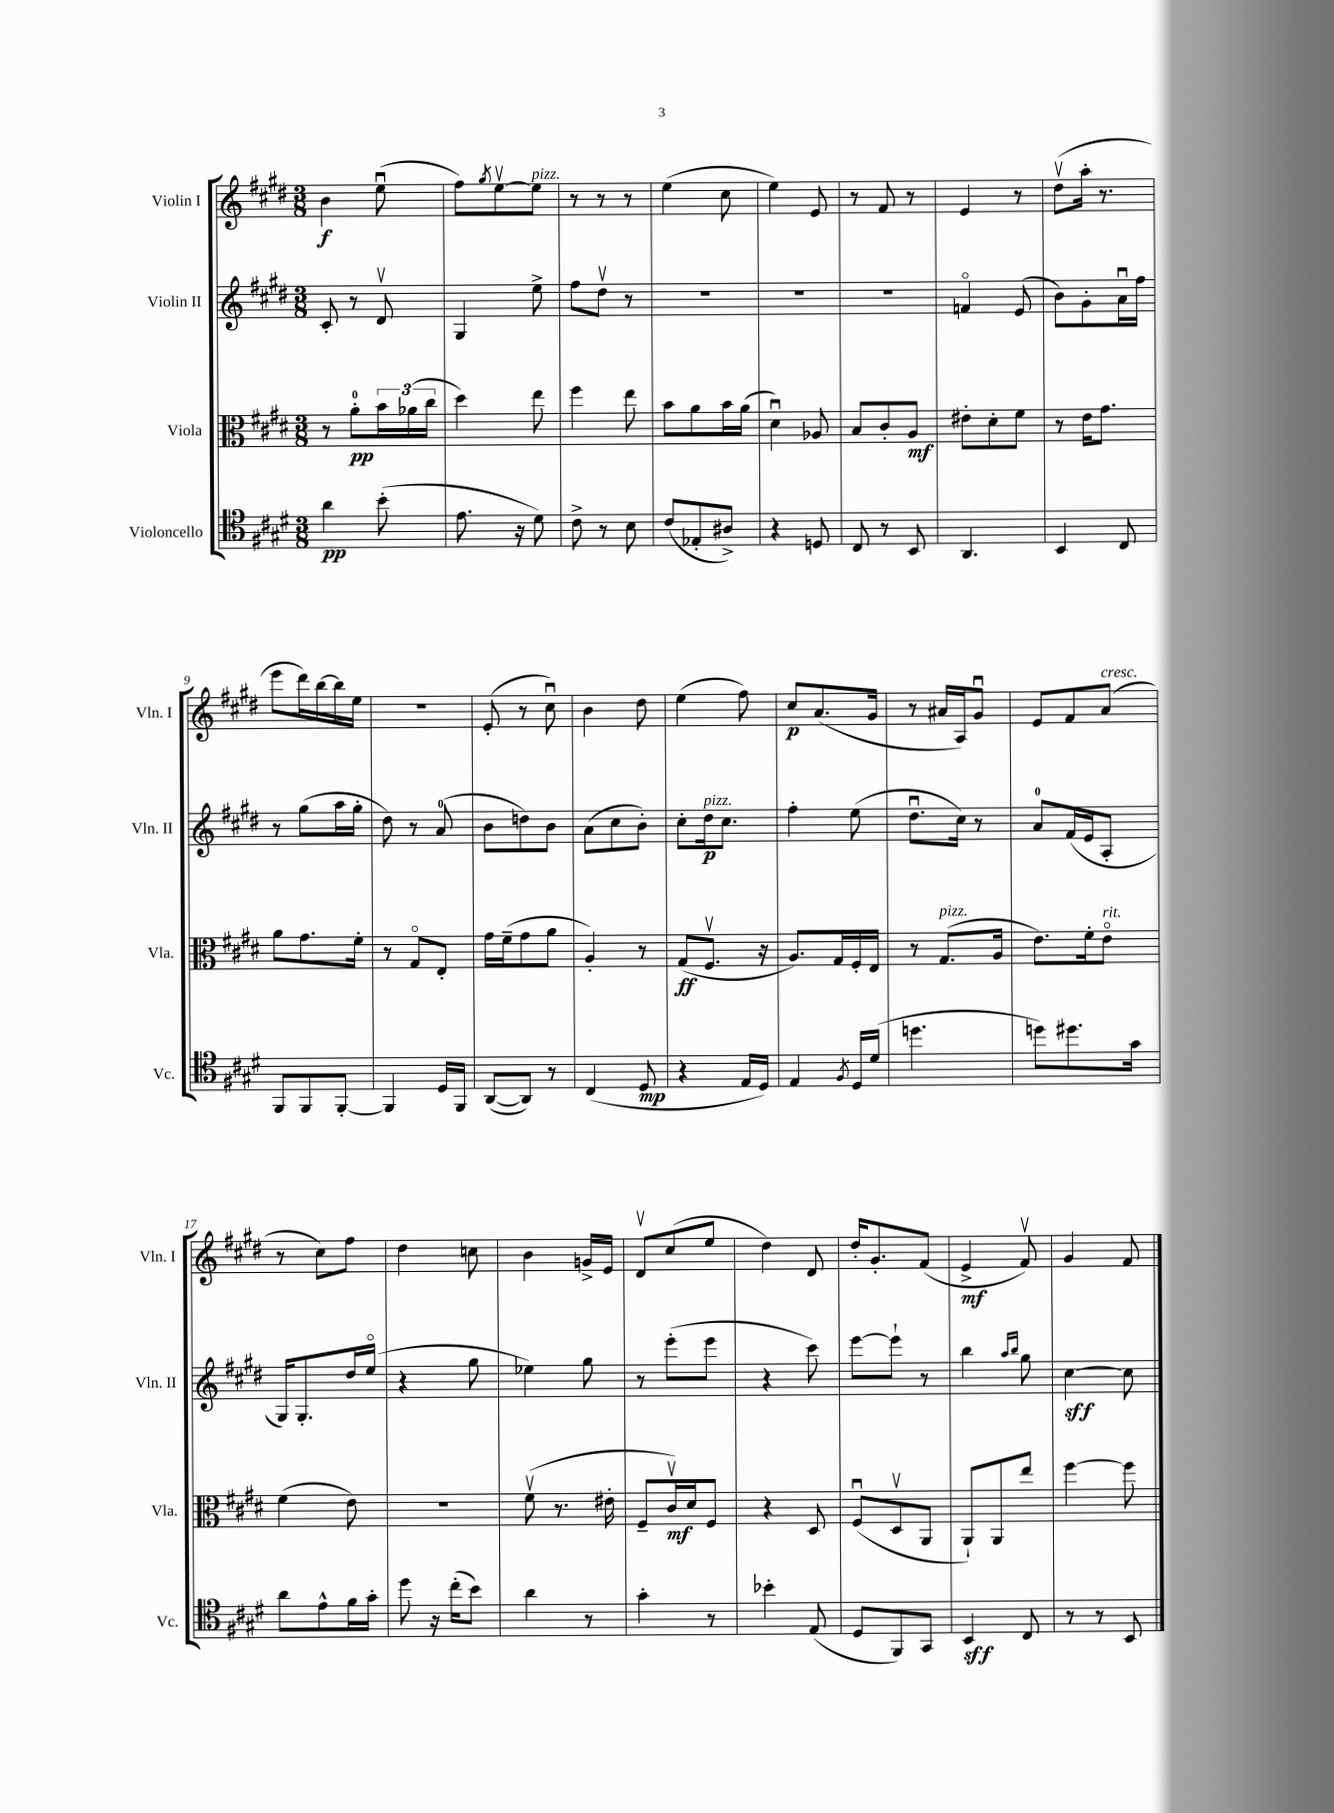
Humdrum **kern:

**kern	**dynam	**kern	**dynam	**kern	**dynam	**kern	**dynam
*part4	*part4	*part3	*part3	*part2	*part2	*part1	*part1
*staff4	*staff4	*staff3	*staff3	*staff2	*staff2	*staff1	*staff1
*I"Violoncello	*	*I"Viola	*	*I"Violin II	*	*I"Violin I	*
*I'Vc.	*	*I'Vla.	*	*I'Vln. II	*	*I'Vln. I	*
*clefC4	*	*clefC3	*	*clefG2	*	*clefG2	*
*k[f#c#g#d#]	*	*k[f#c#g#d#]	*	*k[f#c#g#d#]	*	*k[f#c#g#d#]	*
*M3/8	*	*M3/8	*	*M3/8	*	*M3/8	*
=1	=1	=1	=1	=1	=1	=1	=1
4a\	pp	8r	.	8c#'/	.	4b\	f
.	.	8a'\L	pp	8r	.	.	.
(8b'\	.	24b\L	.	8d#v/	.	(8eeu\	.
.	.	(24a-X\	.	.	.	.	.
.	.	24cc#\JJ	.	.	.	.	.
=2	=2	=2	=2	=2	=2	=2	=2
8.e\	.	4dd#\)	.	4G#/	.	8ff#\L)	.
.	.	.	.	.	.	8qgg#/	.
.	.	.	.	.	.	[8eev\	.
16r	.	.	.	.	.	.	.
!	!	!	!	!	!	!LO:TX:a:i:t=pizz.	!
8d#\)	.	8ee\	.	8ee^\	.	8ee\J]	.
=3	=3	=3	=3	=3	=3	=3	=3
8c#^\	.	4ff#\	.	8ff#\L	.	8r	.
8r	.	.	.	8dd#v\J	.	8r	.
8B\	.	8ee\	.	8r	.	8r	.
=4	=4	=4	=4	=4	=4	=4	=4
(8c#/L	.	8b\L	.	4.r	.	(4ee\	.
8E-X'/	.	8a\	.	.	.	.	.
8A#X^/J)	.	16b\L	.	.	.	8cc#\	.
.	.	(16a\JJ	.	.	.	.	.
=5	=5	=5	=5	=5	=5	=5	=5
4r	.	4d#u\)	.	4.r	.	4ee\)	.
8Dn/	.	8A-X/	.	.	.	8e/	.
=6	=6	=6	=6	=6	=6	=6	=6
8C#/	.	8B/L	.	4.r	.	8r	.
8r	.	8c#'/	.	.	.	8f#/	.
8BB/	.	8A/J	mf	.	.	8r	.
=7	=7	=7	=7	=7	=7	=7	=7
4.AA/	.	8e#X'\L	.	4fn/	.	4e/	.
.	.	8d#'\	.	.	.	.	.
.	.	8f#\J	.	(8e/	.	8r	.
=8	=8	=8	=8	=8	=8	=8	=8
4BB/	.	8r	.	8b\L)	.	(8dd#v\L	.
.	.	16e\KL	.	8g#'\	.	16aa'\Jk	.
.	.	8.g#\J	.	.	.	8.r	.
8C#/	.	.	.	16au\L	.	.	.
.	.	.	.	16ff#\JJ	.	.	.
!!LO:LB:g=z
=9	=9	=9	=9	=9	=9	=9	=9
8FF#/L	.	8a\L	.	8r	.	8eee\L	.
8FF#/	.	8.g#\	.	(8gg#\L	.	16ddd#\L)	.
.	.	.	.	.	.	[16bb\	.
[8FF#'/J	.	.	.	16aa\L	.	16bb\]	.
.	.	16f#'\Jk	.	16gg#'\JJ	.	16ee\JJ	.
=10	=10	=10	=10	=10	=10	=10	=10
4FF#/]	.	8r	.	8dd#\)	.	4.r	.
.	.	8G#/L	.	8r	.	.	.
16D#/LL	.	8E'/J	.	(8a/	.	.	.
16FF#/JJ	.	.	.	.	.	.	.
=11	=11	=11	=11	=11	=11	=11	=11
([8AA/L	.	16g#\LL	.	8b\L	.	(8e'/	.
.	.	(16f#~\J	.	.	.	.	.
8AA/J])	.	8g#\	.	8ddn\)	.	8r	.
8r	.	8a\J	.	8b\J	.	8cc#u\)	.
=12	=12	=12	=12	=12	=12	=12	=12
(4C#/	.	4A'/)	.	(8a\L	.	4b\	.
.	.	.	.	8cc#\	.	.	.
8D#/	mp	8r	.	8b'\J)	.	8dd#\	.
=13	=13	=13	=13	=13	=13	=13	=13
4r	.	(8G#/L	ff	8cc#'\L	.	(4ee\	.
!	!	!	!	!LO:TX:a:i:t=pizz.	!	!	!
.	.	8.F#v/J	.	16dd#\k	p	.	.
.	.	.	.	8.cc#\J	.	.	.
16E/LL	.	.	.	.	.	8ff#\)	.
16D#/JJ)	.	16r	.	.	.	.	.
=14	=14	=14	=14	=14	=14	=14	=14
4E/	.	8.A/L)	.	4ff#'\	.	8cc#/L	p
.	.	.	.	.	.	(8.a/	.
.	.	16G#/L	.	.	.	.	.
8qF#/	.	.	.	.	.	.	.
16D#/LL	.	16F#'/	.	(8ee\	.	.	.
(16d#/JJ	.	16E/JJ	.	.	.	16g#/Jk	.
=15	=15	=15	=15	=15	=15	=15	=15
4.ddn\	.	8r	.	8.dd#u\L	.	8r	.
!	!	!LO:TX:a:i:t=pizz.	!	!	!	!	!
.	.	(8.G#/L	.	.	.	16a#X/LL	.
.	.	.	.	16cc#\Jk)	.	16A/J)	.
.	.	.	.	8r	.	8g#u/J	.
.	.	16A/Jk	.	.	.	.	.
=16	=16	=16	=16	=16	=16	=16	=16
8ddn\L)	.	8.e\L)	.	8a/L	.	8e/L	.
8.dd#X\	.	.	.	(16f#/L	.	8f#/	.
.	.	16f#'\k	.	16e/J	.	.	.
!	!	!	!	!	!	!LO:TX:a:i:t=cresc.	!
!	!	!LO:TX:a:i:t=rit.	!	!	!	!	!
.	.	8e\J	.	8A'/J	.	(8a/J	.
16g#\Jk	.	.	.	.	.	.	.
!!LO:LB:g=z
=17	=17	=17	=17	=17	=17	=17	=17
8a\L	.	(4f#\	.	16G#/KL)	.	8r	.
.	.	.	.	8.G#'/	.	.	.
8e^^\	.	.	.	.	.	8cc#\L)	.
16f#\L	.	8e\)	.	16dd#/L	.	8ff#\J	.
16g#'\JJ	.	.	.	(16ee/JJ	.	.	.
=18	=18	=18	=18	=18	=18	=18	=18
8dd#\	.	4.r	.	4r	.	4dd#\	.
16r	.	.	.	.	.	.	.
(16cc#'\KL	.	.	.	.	.	.	.
8b\J)	.	.	.	8gg#\	.	8ccn\	.
=19	=19	=19	=19	=19	=19	=19	=19
4a\	.	(8f#v\	.	4ee-X\)	.	4b\	.
.	.	8.r	.	.	.	.	.
8r	.	.	.	8gg#\	.	16gn^/LL	.
.	.	16e#X'\	.	.	.	16e/JJ	.
=20	=20	=20	=20	=20	=20	=20	=20
4g#'\	.	8F#~/L	.	8r	.	8d#v/L	.
.	.	16c#v/L)	mf	(8eee'\L	.	(8cc#/	.
.	.	16d#/J	.	.	.	.	.
8r	.	8F#/J	.	8eee\J	.	8ee/J	.
=21	=21	=21	=21	=21	=21	=21	=21
4b-X'\	.	4r	.	4r	.	4dd#\)	.
(8E/	.	8D#/	.	8ccc#\)	.	8d#/	.
=22	=22	=22	=22	=22	=22	=22	=22
8D#/L	.	(8F#u/L	.	[8eee\L	.	16dd#'/KL	.
.	.	.	.	.	.	8.g#'/	.
8FF#/)	.	8D#v/	.	8eee`\J]	.	.	.
8GG#/J	.	8AA/J	.	8r	.	(8f#/J	.
=23	=23	=23	=23	=23	=23	=23	=23
4BB/	sff	8AA`/L)	.	4bb\	.	4e^/	mf
.	.	8AA/	.	.	.	.	.
.	.	.	.	16qqaa/LL	.	.	.
.	.	.	.	16qqbb/JJ	.	.	.
8C#/	.	8ee/J	.	8gg#\	.	8f#v/)	.
=24	=24	=24	=24	=24	=24	=24	=24
8r	.	[4ff#\	.	[4cc#\	sff	4g#/	.
8r	.	.	.	.	.	.	.
8BB/	.	8ff#\]	.	8cc#\]	.	8f#/	.
==	==	==	==	==	==	==	==
*-	*-	*-	*-	*-	*-	*-	*-
